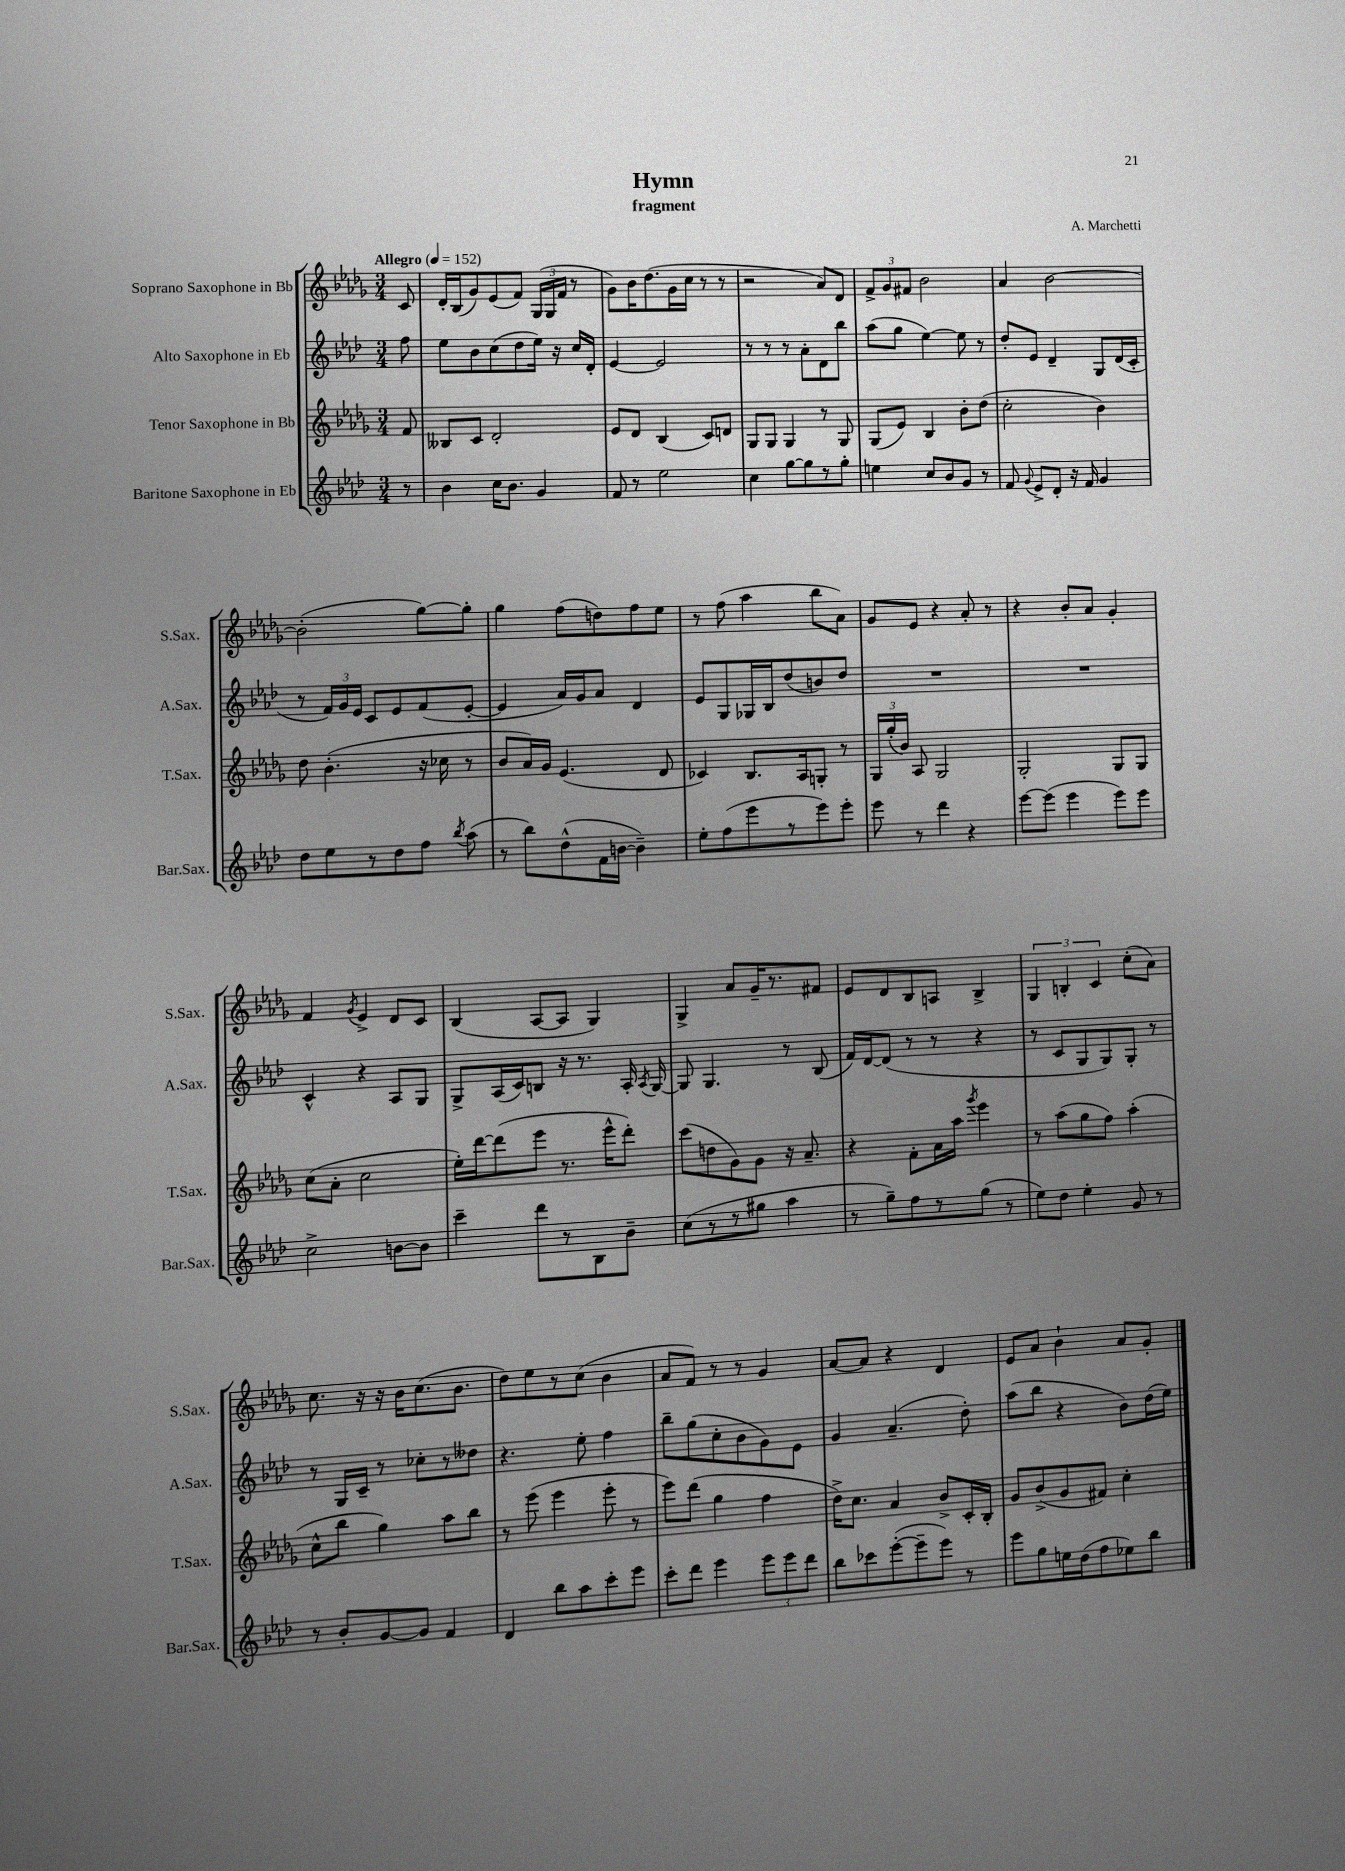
\header { title = "Hymn" composer = "A. Marchetti" subtitle = "fragment" }
<<
\new StaffGroup <<
\new Staff = "s0" \with { instrumentName = "Soprano Saxophone in Bb" shortInstrumentName = "S.Sax." } {
    \clef treble \key des \major \numericTimeSignature \time 3/4 \partial 8 \tempo "Allegro" 4 = 152
    \autoBeamOff c'8 |
    des'16[-. bes16( ges'8) ees'8( f'8]) \tuplet 3/2 { ges16[( ges16 f'16] } r8 |
    ges'8[) bes'16 des''8.( ges'16 c''16] r8 r8 |
    r2 aes'8[) des'8] |
    \tuplet 3/2 { f'8[-> ges'8 fis'8] } bes'2 |
    aes'4 bes'2~ |
    bes'2-.( ges''8[~) ges''8]-. |
    ges''4 f''8[( d''8) f''8 ees''8] |
    r8 f''8( aes''4 bes''8[ aes'8]) |
    ges'8[ ees'8] r4 aes'8-. r8 |
    r4 bes'8[-. aes'8] ges'4-. |
    f'4 \acciaccatura { ges'8 } ees'4-> des'8[ c'8] |
    bes4( aes8[~ aes8] ges4) |
    ges4-> aes'8[ ges'16-- r8. fis'8] |
    ees'8[ des'8 bes8 a8] bes4-> |
    \tuplet 3/2 { ges4 b4-. c'4 } c''8[-.( aes'8]) |
    c''8. r16 r16 bes'16[ c''8.( bes'8.] |
    des''8[) ees''8 r8 c''8]( bes'4 |
    aes'8[ f'8]) r8 r8 ges'4 |
    aes'8[~ aes'8] r4 des'4 |
    ees'8[ aes'8] bes'4-! aes'8[ ges'8]-. \bar "|." |
}
\new Staff = "s1" \with { instrumentName = "Alto Saxophone in Eb" shortInstrumentName = "A.Sax." } {
    \clef treble \key aes \major \numericTimeSignature \time 3/4 \partial 8
    \autoBeamOff f''8 |
    ees''8[ bes'8 c''8( des''8 ees''16]) r16 c''16[ des'16]-. |
    ees'4~ ees'2 |
    r8 r8 r8 aes'8[-. des'8 bes''8] |
    aes''8[( g''8] ees''4~) ees''8 r8 |
    des''8[-. ees'8] des'4-- g8[ des'16( c'16]-. |
    r8 \tuplet 3/2 { f'16[) g'16 ees'16] } c'8[ ees'8 f'8( ees'8]~-. |
    ees'4 aes'16[) g'16 aes'8] des'4 |
    ees'8[ g8 ges16 bes16 des''8( b'8) des''8] |
    R2. |
    R2. |
    c'4-^ r4 aes8[ g8] |
    g8[-> aes16( c'16) b8] r16 r8. aes16-. \acciaccatura { aes8 } g16~ |
    g8 g4. r8 bes8( |
    f'16[) des'16~ des'8]( r8 r8 r4 |
    r8 c'8[ g8 g8) g8]-. r8 |
    r8 g16[ c'16]-- r8 ces''8[-. r8 deses''8] |
    r4. ees''8-. f''4 |
    bes''8[-- g''8( c''8-. bes'8 g'8) ees'8] |
    g'4 aes'4.--( des''8-.) |
    aes''8[( bes''8] r4 bes'8[) des''16( ees''16]) \bar "|." |
}
\new Staff = "s2" \with { instrumentName = "Tenor Saxophone in Bb" shortInstrumentName = "T.Sax." } {
    \clef treble \key des \major \numericTimeSignature \time 3/4 \partial 8
    \autoBeamOff f'8 |
    beses8[ c'8] des'2-. |
    ees'8[ des'8] bes4( c'8[) d'8] |
    ges8[ ges8] ges4 r8 ges8 |
    ges8[( ees'8]) bes4 bes'8[-. des''8]( |
    c''2-. bes'4) |
    des''8 bes'4.-.( r16 ces''16 r8 |
    bes'8[ aes'16) ges'16] ees'4.( des'8 |
    ces'4) bes8.[ aes16 g8]-. r8 |
    \tuplet 3/2 { ges16[ ges''16-.( bes'16]) } aes8 ges2 |
    ges2-. ges8[ ges8] |
    c''8[( aes'8]-. c''2 |
    ees''16[-.) des'''16~ des'''8( ees'''8] r8. ees'''16[-^ des'''8]-.) |
    c'''8[( d''8 ges'8) ges'8] r16 aes'8.-- |
    r4 f'8[-. aes'16 aes''16] \acciaccatura { ges'''8 } ees'''4 |
    r8 aes''8[( ges''8 f''8]) aes''4-.( |
    c''8[-^ bes''8] ges''4) aes''8[ bes''8] |
    r8 ees'''8( ees'''4 ees'''8-. r8 |
    ees'''8[) des'''8]( ges''4 f''4 |
    des''16[->) c''8.] aes'4 bes'8[-> c'16-. bes16]-. |
    ges'8[ bes'8->( ges'8 fis'8]) c''4-. \bar "|." |
}
\new Staff = "s3" \with { instrumentName = "Baritone Saxophone in Eb" shortInstrumentName = "Bar.Sax." } {
    \clef treble \key aes \major \numericTimeSignature \time 3/4 \partial 8
    \autoBeamOff r8 |
    bes'4 c''16[ bes'8.] g'4 |
    f'8 r8 ees''2 |
    c''4 g''8[~ g''8 r8 g''8]-. |
    e''4 c''8[ bes'8 g'8] r8 |
    f'8 \appoggiatura { g'8 } ees'8[-> des'8]-. r16 f'16 g'4 |
    des''8[ ees''8 r8 des''8 f''8] \acciaccatura { bes''8 } aes''8( |
    r8 bes''8[) des''8-^( f'16 b'16]~ b'4--) |
    ees''8[-. f''8( ees'''8 r8 ees'''8) ees'''8]-. |
    ees'''8 r8 des'''4 r4 |
    ees'''8[~ ees'''8]( ees'''4 ees'''8[) ees'''8] |
    c''2-> b'8[~ b'8] |
    c'''4-- des'''8[ r8 bes8 bes'8]-- |
    c''8[( r8 r8 gis''8] aes''4 |
    r8 g''8[--) f''8 r8 g''8]( r8 |
    ees''8[) des''8] ees''4-. g'8 r8 |
    r8 bes'8[-. g'8~ g'8] f'4 |
    des'4 bes''8[ aes''8 c'''8-. ees'''8] |
    c'''8[-. des'''8] ees'''4 \tuplet 3/2 { ees'''8[ ees'''8 des'''8] } |
    bes''8[ ces'''8 ees'''8~-.( ees'''8-- ees'''8]) r8 |
    ees'''8[ g''8 e''16 des''16( f''8 ees''8) bes''8] \bar "|." |
}
>>
>>
\layout { \context { \Score \remove "Bar_number_engraver" } }
